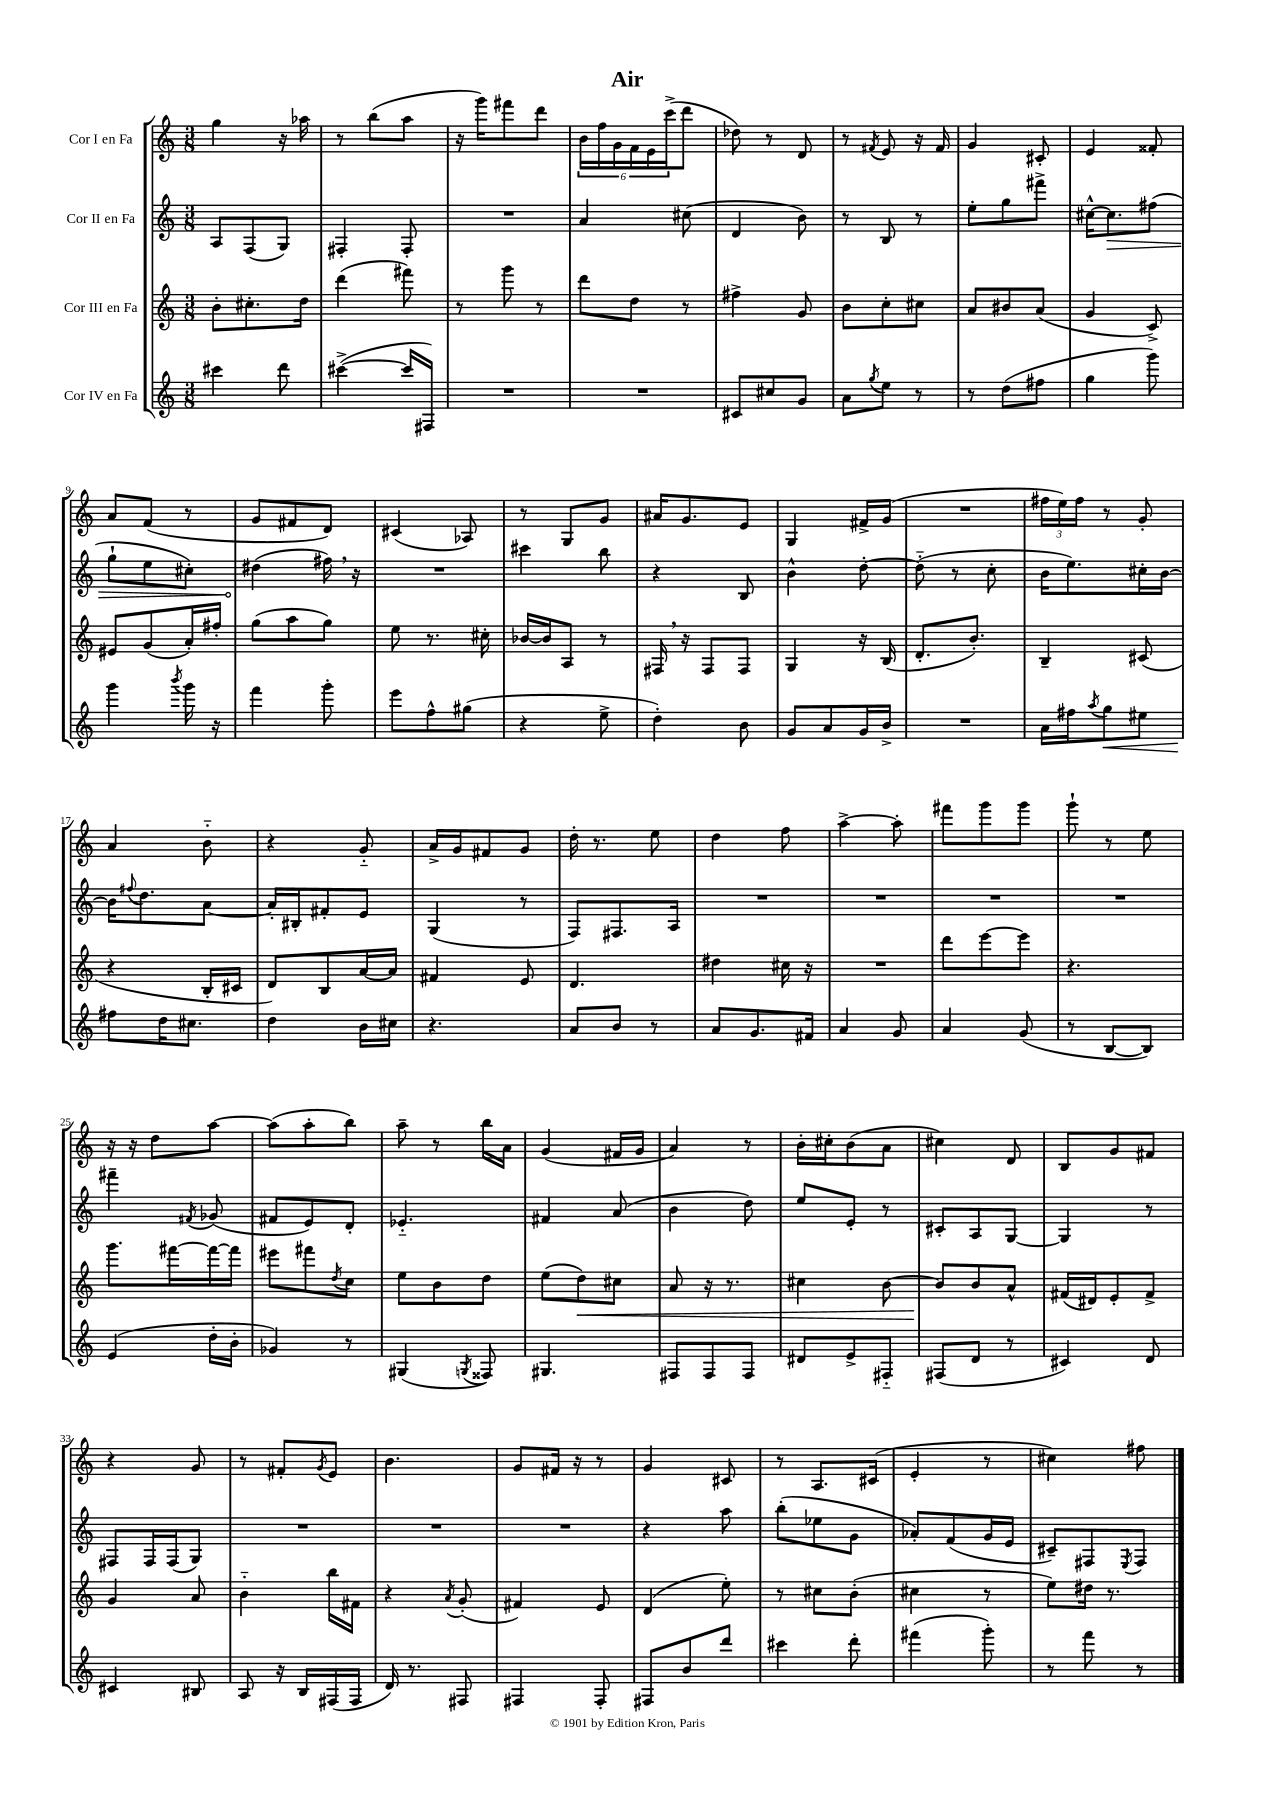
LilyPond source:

\header { title = "Air" }
<<
\new StaffGroup <<
\new Staff = "s0" \with { instrumentName = "Cor I en Fa" } {
    \clef treble \key c \major \numericTimeSignature \time 3/8
    g''4 r16 aes''16 |
    r8 b''8( a''8 |
    r16 g'''16) fis'''8 d'''8 |
    \tuplet 6/4 { b'16 f''16 g'16 f'16 e'16 c'''16->( } d'''8 |
    des''8) r8 d'8 |
    r8 \acciaccatura { fis'8 } e'8 r16 fis'16 |
    g'4 cis'8-. |
    e'4 fisis'8-. |
    a'8 f'8( r8 |
    g'8 fis'8 d'8) |
    cis'4( aes8) |
    r8 g8 g'8 |
    ais'16 g'8. e'8 |
    g4 fis'16-> g'16( |
    R4. |
    \tuplet 3/2 { fis''16 e''16) fis''16 } r8 g'8-. |
    a'4 b'8-_ |
    r4 g'8-_ |
    a'16-> g'16 fis'8 g'8 |
    d''16-. r8. e''8 |
    d''4 f''8 |
    a''4~-> a''8-. |
    fis'''8 g'''8 g'''8 |
    g'''8-! r8 e''8 |
    r16 r16 d''8 a''8~ |
    a''8( a''8-. b''8) |
    a''8-- r8 b''16 a'16 |
    g'4( fis'16 g'16 |
    a'4) r8 |
    b'16-. cis''16-. b'8( a'8 |
    cis''4) d'8 |
    b8 g'8 fis'8 |
    r4 g'8 |
    r8 fis'8-. \acciaccatura { g'8 } e'8 |
    b'4. |
    g'8 fis'16 r16 r8 |
    g'4 cis'8 |
    r8 a8. cis'16( |
    e'4-. r8 |
    cis''4) fis''8 \bar "|." |
}
\new Staff = "s1" \with { instrumentName = "Cor II en Fa" } {
    \clef treble \key c \major \numericTimeSignature \time 3/8
    a8 f8( g8) |
    fis4-. fis8-. |
    R4. |
    a'4 cis''8( |
    d'4 b'8) |
    r8 b8 r8 |
    e''8-. g''8 fis'''8-> |
    cis''16~-^ \once \override Hairpin.circled-tip = ##t cis''8.\> fis''8( |
    g''8-! e''8 cis''8-.) |
    dis''4\!( fis''16) \breathe r16 |
    R4. |
    cis'''4 b''8 |
    r4 b8 |
    b'4-^ d''8~-. |
    d''8-_( r8 c''8-. |
    b'16 e''8.) cis''16-. b'16~ |
    b'16 \appoggiatura { fis''8 } d''8. a'8~ |
    a'16-. bis16-. fis'8-. e'8 |
    g4( r8 |
    f8) fis8. a16 |
    R4. |
    R4. |
    R4. |
    R4. |
    fis'''4-- \acciaccatura { fis'8 } ges'8( |
    fis'8 e'8) d'8-. |
    ees'4.-_ |
    fis'4 a'8( |
    b'4 d''8) |
    e''8 e'8-. r8 |
    cis'8-. a8 g8~ |
    g4 r8 |
    fis8 fis16 fis16( g8) |
    R4. |
    R4. |
    R4. |
    r4 a''8 |
    b''8-.( ees''8 g'8 |
    aes'8-.) f'8( g'16 e'16 |
    cis'8--) fis8 \acciaccatura { e8 } fis8 \bar "|." |
}
\new Staff = "s2" \with { instrumentName = "Cor III en Fa" } {
    \clef treble \key c \major \numericTimeSignature \time 3/8
    b'8-. cis''8.-. d''16 |
    d'''4( fis'''8) |
    r8 g'''8 r8 |
    d'''8 d''8 r8 |
    fis''4-> g'8 |
    b'8 c''8-. cis''8 |
    a'8 bis'8 a'8( |
    g'4 c'8->) |
    eis'8 g'8( a'16-.) fis''16-. |
    g''8( a''8 g''8) |
    e''8 r8. cis''16-. |
    bes'16~ bes'16 a8 r8 |
    fis16 \breathe r16 fis8 fis8 |
    g4 r16 b16( |
    d'8.-. b'8.-.) |
    b4-- cis'8( |
    r4 b16-. cis'16 |
    d'8) b8 a'16~ a'16 |
    fis'4 e'8 |
    d'4. |
    dis''4 cis''16 r16 |
    R4. |
    d'''8 e'''8~ e'''8 |
    r4. |
    g'''8. fis'''16~ fis'''16~ fis'''16 |
    eis'''8 fis'''8 \acciaccatura { d''8 } c''8 |
    e''8 b'8 d''8 |
    e''8( d''8\<) cis''8 |
    a'8 r16 r8. |
    cis''4 b'8~ |
    b'8\! b'8 a'8-^ |
    fis'16( dis'16) e'8-. fis'8-> |
    g'4 a'8 |
    b'4-_ b''16 fis'16 |
    r4 \acciaccatura { a'8 } g'8-.( |
    fis'4) e'8 |
    d'4( e''8-.) |
    r8 cis''8 b'8-.( |
    cis''4 r8 |
    e''8) dis''16 r8. \bar "|." |
}
\new Staff = "s3" \with { instrumentName = "Cor IV en Fa" } {
    \clef treble \key c \major \numericTimeSignature \time 3/8
    cis'''4 d'''8 |
    cis'''4~->( cis'''16 fis16) |
    R4. |
    R4. |
    cis'8 cis''8 g'8 |
    a'8 \acciaccatura { g''8 } e''8 r8 |
    r8 d''8( fis''8 |
    g''4 g'''8) |
    g'''4 \acciaccatura { b'''8 } g'''16 r16 |
    f'''4 g'''8-. |
    e'''8 f''8-^ gis''8( |
    r4 e''8-> |
    d''4-.) b'8 |
    g'8 a'8 g'16 b'16-> |
    R4. |
    a'16 fis''16 \acciaccatura { a''8 } g''8\< eis''8 |
    fis''8\! d''16 cis''8. |
    d''4 b'16 cis''16 |
    r4. |
    a'8 b'8 r8 |
    a'8 g'8. fis'16 |
    a'4 g'8 |
    a'4 g'8( |
    r8 b8~ b8) |
    e'4( d''16-. b'16-. |
    ges'4) r8 |
    gis4( \acciaccatura { g8 } fisis8) |
    gis4. |
    fis8 fis8 fis8 |
    dis'8 e'8-> fis8-_ |
    fis8( d'8 r8 |
    cis'4) d'8 |
    cis'4 bis8 |
    a8 r16 b16 fis16( fis16 |
    d'16) r8. fis8 |
    fis4 fis8-. |
    fis8 b'8 d'''8 |
    cis'''4 d'''8-. |
    fis'''4( g'''8-.) |
    r8 f'''8 r8 \bar "|." |
}
>>
>>
